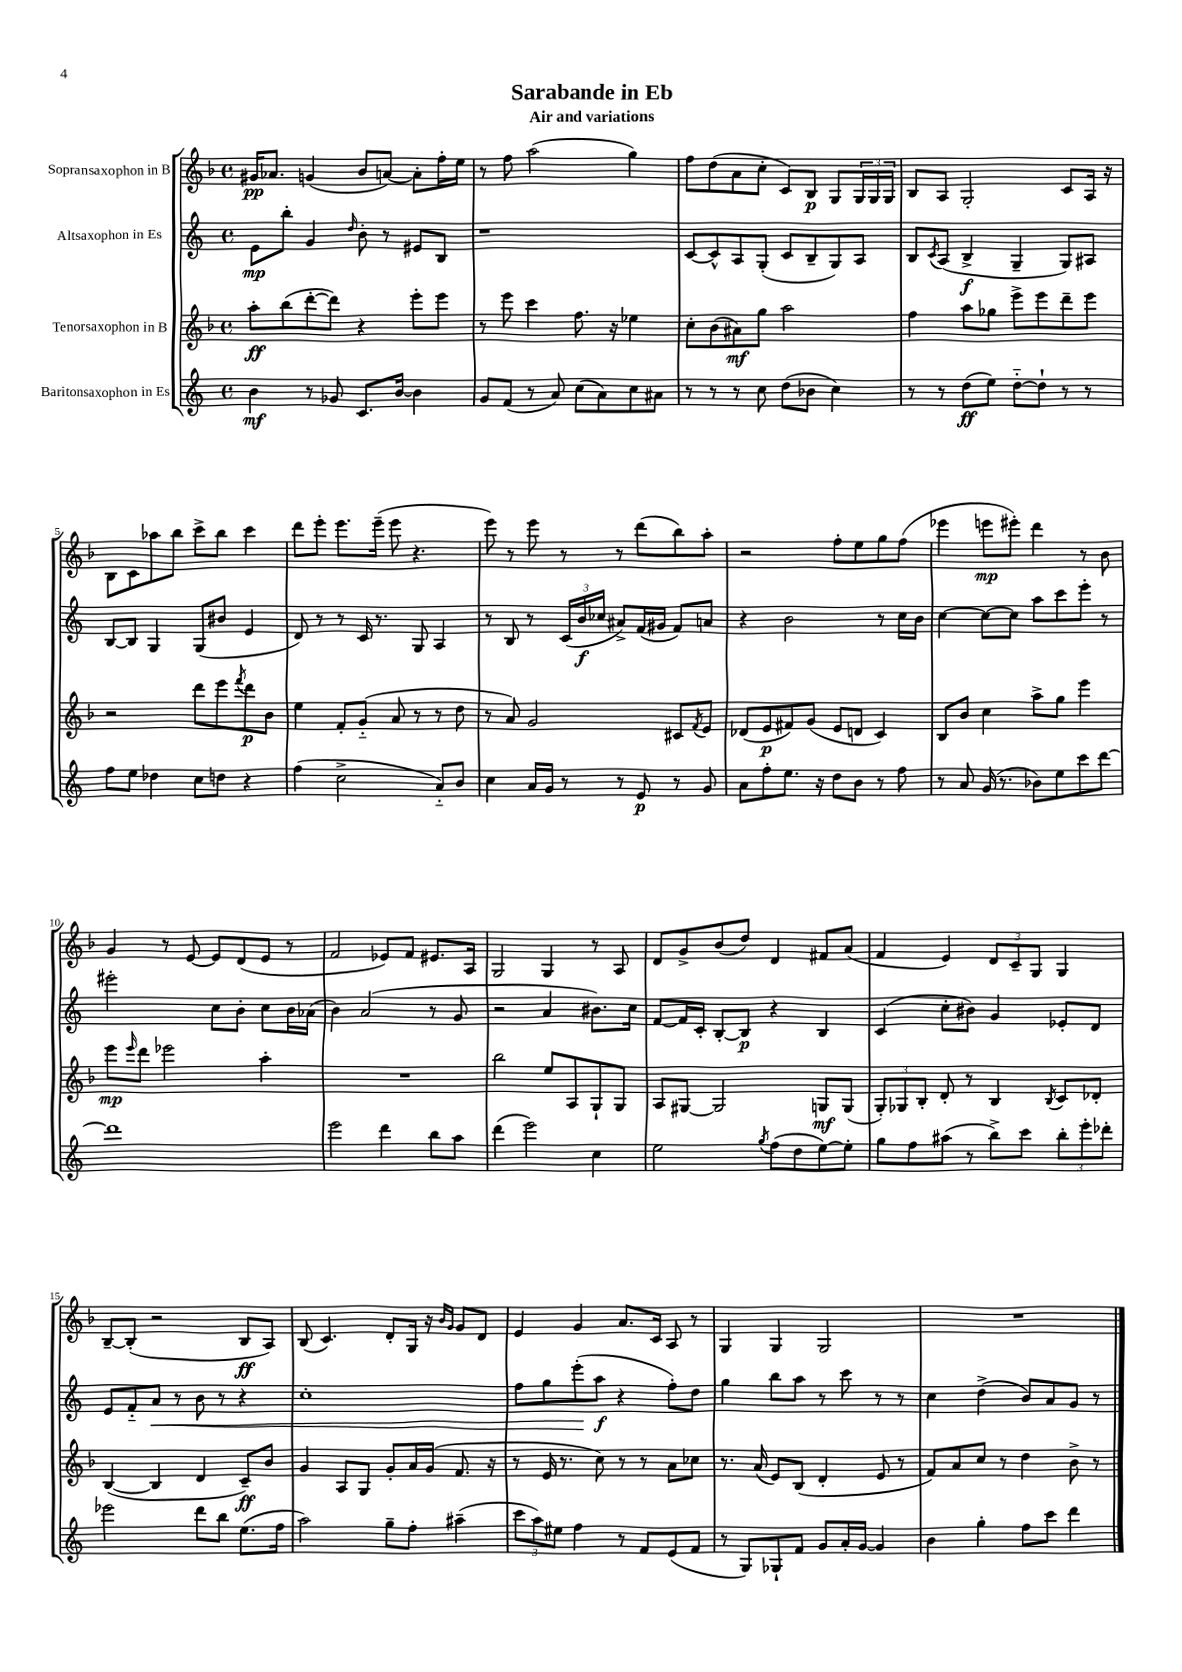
\header { title = "Sarabande in Eb" subtitle = "Air and variations" }
<<
\new StaffGroup <<
\new Staff = "s0" \with { instrumentName = "Sopransaxophon in B" } {
    \clef treble \key f \major \defaultTimeSignature \time 4/4
    gis'16\pp aes'8. g'4( bes'8 a'8~) a'8-. f''16-. e''16 |
    r8 f''8 a''2( g''4) |
    f''8 d''8( a'8 c''8-. c'8) bes8\p g8 \tuplet 3/2 { g16 g16 g16 } |
    bes8 a8 g2-. c'8 a16 r16 |
    bes8 c'8 aes''8 bes''8 c'''8-> bes''8 c'''4 |
    d'''8 e'''8-. e'''8. e'''16--( e'''8 r4. |
    e'''8) r8 e'''8 r8 r8 d'''8( bes''8) a''8-. |
    r2 f''8-. e''8 g''8 f''8( |
    ees'''4 e'''8\mp eis'''8-.) d'''4 r8 bes'8 |
    g'4 r8 e'8~ e'8 d'8( e'8 r8 |
    f'2 ees'8) f'8 eis'8. a16 |
    g2 g4 r8 a8 |
    d'8 g'8-> bes'8( d''8) d'4 fis'8 a'8( |
    f'4 e'4) \tuplet 3/2 { d'8 c'8-- g8 } g4 |
    bes8~-- bes8-.( r2 bes8\ff a8) |
    bes8( c'4.) d'8-. g16 r16 \grace { bes'16 g'16 } g'8 d'8 |
    e'4 g'4 a'8. c'16 a8 r8 |
    g4 g4 g2 |
    R1 \bar "|." |
}
\new Staff = "s1" \with { instrumentName = "Altsaxophon in Es" } {
    \clef treble \key c \major \defaultTimeSignature \time 4/4
    e'8\mp b''8-. g'4 \grace { d''16 } b'8-. r8 eis'8 b8 |
    r1 |
    c'8~ c'8-^ a8 g8-.( c'8 b8-- g8) a8 |
    b8 \acciaccatura { c'8 } a8( b4->\f g4-- g8) ais8 |
    b8~ b8 g4 g8( bis'8 e'4 |
    d'8) r8 r8 c'16 r8. g8 a4 |
    r8 b8 r8 \tuplet 3/2 { c'16( b'16\f ces''16 } ais'8->) f'16( gis'16 f'8) a'8 |
    r4 b'2 r8 c''16 b'16 |
    c''4~ c''8~ c''8 a''8 c'''8 e'''8-. r8 |
    eis'''2-. c''8 b'8-. c''8 b'16 aes'16( |
    b'4) a'2( r8 g'8 |
    r2 a'4 bis'8.) c''16 |
    f'8~ f'16 c'16-. b8~-. b8\p r4 b4 |
    c'4( c''8-. bis'8) g'4 ees'8-. d'8 |
    e'8 f'8-_ a'8\< r8 b'8 r8 r4 |
    c''1-. |
    f''8 g''8 e'''8-.\!( a''8\f r4 f''8-.) d''8 |
    g''4 b''8 a''8 r8 c'''8 r8 r8 |
    c''4 d''4->( b'8) a'8 g'8 r8 \bar "|." |
}
\new Staff = "s2" \with { instrumentName = "Tenorsaxophon in B" } {
    \clef treble \key f \major \defaultTimeSignature \time 4/4
    a''8-.\ff bes''8( d'''8~-. d'''8) r4 e'''8-. e'''8 |
    r8 e'''8 c'''4 f''8. r16 ees''4 |
    c''8-. bes'8( ais'8\mf) g''8 a''2 |
    f''4 a''8 ges''8 e'''8-> e'''8 d'''8-- e'''8 |
    r2 d'''8 e'''8 \acciaccatura { f'''8 } d'''8\p bes'8 |
    e''4 f'8-. g'8-_( a'8 r8 r8 d''8 |
    r8 a'8) g'2 cis'8 \acciaccatura { f'8 } e'8 |
    des'8( e'8\p fis'8) g'8( e'8 d'8 c'4) |
    bes8 bes'8 c''4 a''8-> g''8 e'''4 |
    e'''8\mp \grace { e'''16 } d'''8 ees'''2 a''4-. |
    R1 |
    bes''2 e''8 a8 g8-! g8 |
    a8 gis8~ gis2 g8\mf g8( |
    \tuplet 3/2 { g8-.) ges8 bes8-. } d'8-. r8 bes4 \acciaccatura { bes8 } c'8 des'8-. |
    bes4~( bes4 d'4 c'8--\ff) bes'8 |
    g'4 a8 g8 g'8-. a'16 g'16( f'8. r16 |
    r8 e'16 r8. c''8) r8 r8 a'8 ces''8 |
    r8. a'16( e'8) bes8( d'4-. e'8 r8 |
    f'8) a'8 c''8 r8 d''4 bes'8-> r8 \bar "|." |
}
\new Staff = "s3" \with { instrumentName = "Baritonsaxophon in Es" } {
    \clef treble \key c \major \defaultTimeSignature \time 4/4
    b'4\mf r8 ges'8 c'8. b'16~ b'4 |
    g'8 f'8( r8 a'8) c''8( a'8) c''8 ais'8 |
    r8 r8 r8 c''8 d''8( bes'8 c''4) |
    r8 r8 d''8\ff( e''8) d''8~-_ d''8-! r8 r8 |
    f''8 e''8 des''4 c''8 d''8 r4 |
    f''4( c''2-> a'8-_) b'8 |
    c''4 a'16 g'16 r8 r8 e'8\p r8 g'8 |
    a'8 f''8-. e''8. r16 d''8 b'8 r8 f''8 |
    r8 a'8 g'16( r8. bes'8) e''8 c'''8 d'''8~ |
    d'''1 |
    e'''2 d'''4 b''8 a''8 |
    d'''4( e'''2) c''4 |
    e''2 \acciaccatura { g''8 } f''8( d''8 e''8~) e''8-. |
    g''8 f''8 ais''8( r8 b''8->) c'''8 \tuplet 3/2 { b''8-. e'''8-. des'''8-. } |
    ees'''2 d'''8 b''8 e''8.( f''16 |
    a''2) g''8-- f''8-. ais''4--( |
    \tuplet 3/2 { c'''8 a''8) eis''8 } f''4 r8 f'8 e'8( f'8 |
    r8 g8) ges8-! f'8 g'8 a'16-. g'16~ g'4 |
    b'4 g''4-. f''8 c'''8 d'''4 \bar "|." |
}
>>
>>
